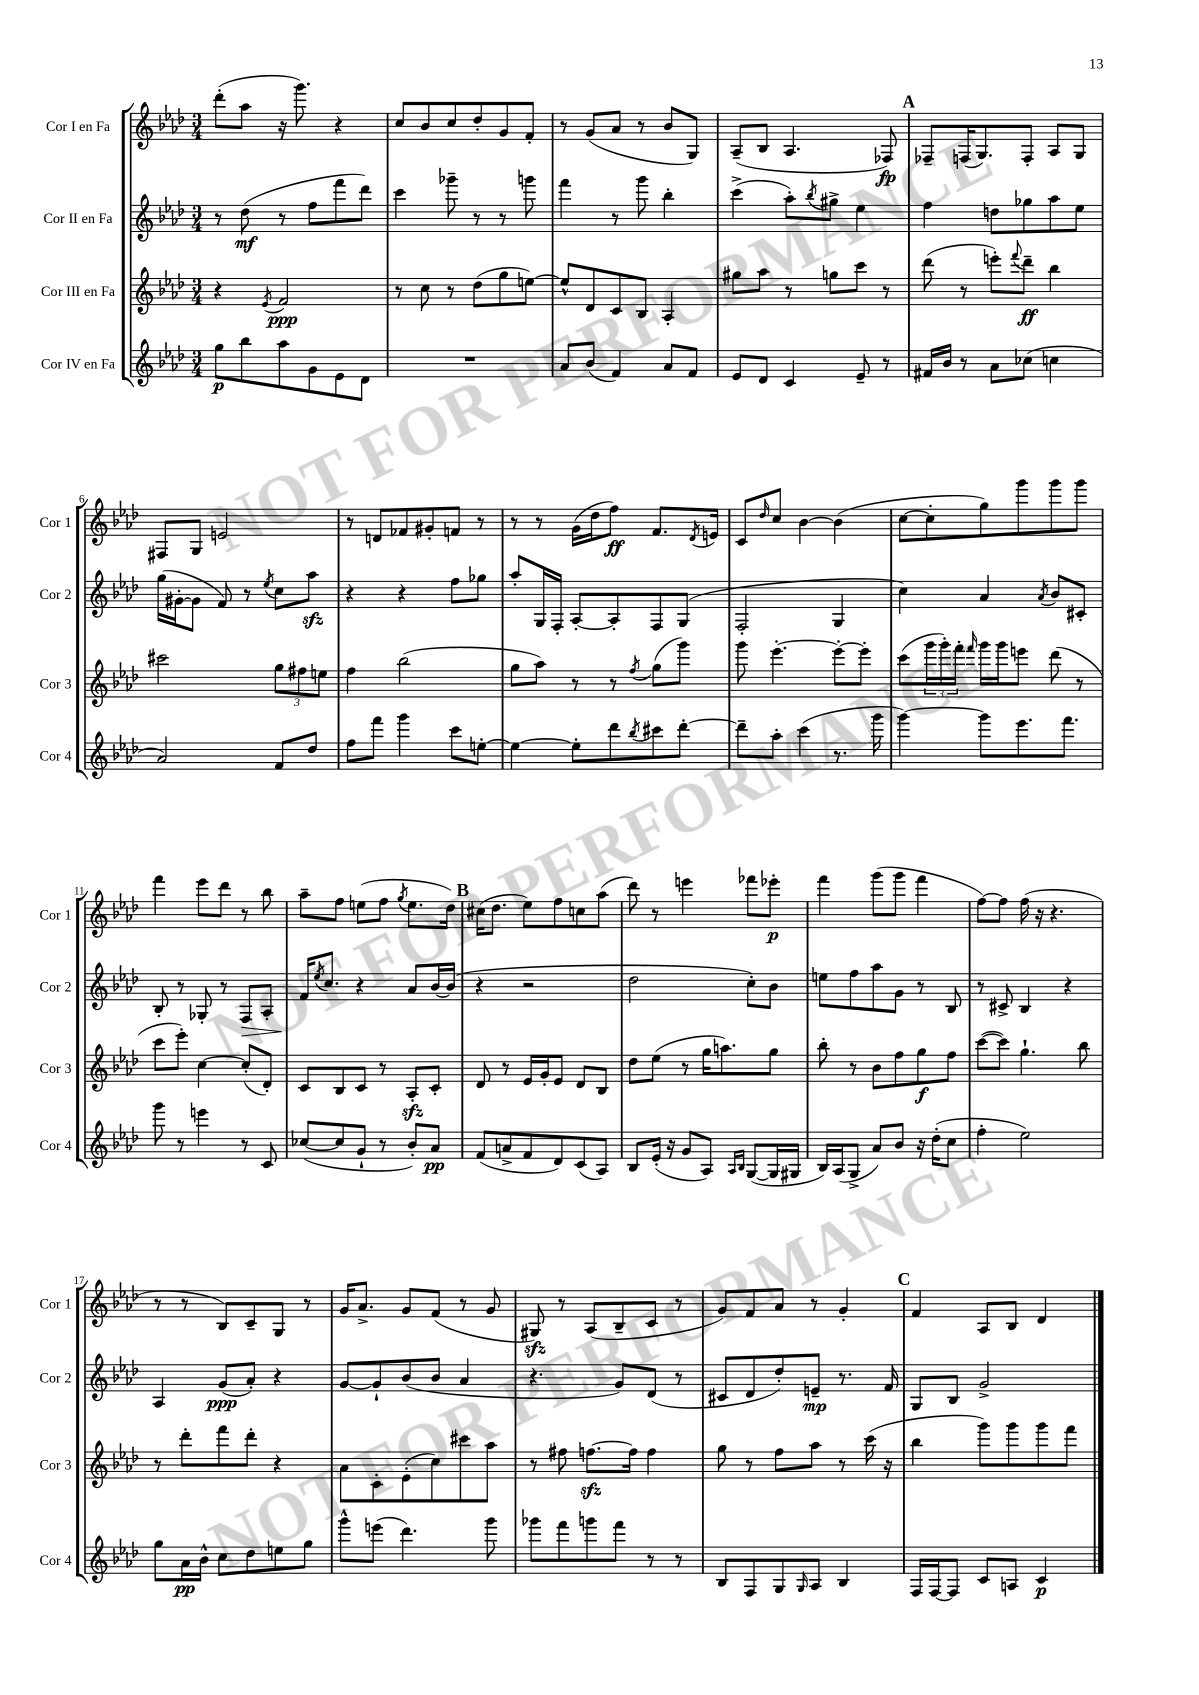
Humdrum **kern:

**kern	**kern	**kern	**kern
*staff4	*staff3	*staff2	*staff1
*clefG2	*clefG2	*clefG2	*clefG2
*k[b-e-a-d-]	*k[b-e-a-d-]	*k[b-e-a-d-]	*k[b-e-a-d-]
*M3/4	*M3/4	*M3/4	*M3/4
8gg\L	4r	8r	(8ddd-'\L
8bb-\	.	(8dd-\	8aa-\J
.	8qe-/	.	.
8aa-\	2f/	8r	16r
.	.	.	8.ggg\)
8g\	.	8ff\L	.
8e-\	.	8fff\	4r
8d-\J	.	8ddd-\J)	.
=	=	=	=
2.r	8r	4ccc\	8cc/L
.	8cc\	.	8b-/
.	8r	8ggg-~\	8cc/
.	(8dd-\L	8r	8dd-'/
.	8gg\	8r	8g/
.	[8ee\J)	8ggg\	8f'/J
=	=	=	=
8a-/L	8ee^^/]L	4fff\	8r
(8b-/J	8d-/	.	(8g/L
4f/)	8c/	8r	8a-/J
.	8B-/J	8ggg\	8r
8a-/L	4A-'/	4bb-'\	8b-/L
8f/J	.	.	8G/J)
=	=	=	=
8e-/L	8gg#\L	(4ccc^\	(8A-~/L
8d-/J	8aa-\J	.	8B-/J
4c/	8r	8aa-'\L)	4.A-/
.	.	8qbb-/	.
.	8gg\L	8gg#^\J	.
8e-~/	8ccc\J	4ee-\	.
8r	8r	.	8F-/)
=	=	=	=
16f#/LL	(8ddd-\	4ff\	8F-~/L
16b-/JJ	.	.	.
8r	8r	.	(16F/K
.	.	.	8.G/)
8a-\L	8eee'\L)	8dd\L	.
.	8qqfff/	.	.
(8cc-\J	8ddd-~\J	8gg-\	8F'/J
4cc\	4bb-\	8aa-\	8A-/L
.	.	8ee-\J	8G/J
=	=	=	=
2a-/)	2ccc#\	(16gg\LL	8F#/L
.	.	[16g#'\J	.
.	.	8g#\]J	8G/J
.	.	8f/)	2e/
.	.	8r	.
.	.	8qee-/	.
8f/L	12gg\L	8cc\L	.
.	12ff#\	.	.
8dd-/J	.	8aa-\J	.
.	12ee\J	.	.
=	=	=	=
8ff\L	4ff\	4r	8r
8fff\J	.	.	8d/L
4ggg\	(2bb-\	4r	8f-/
.	.	.	8g#'/
8ccc\L	.	8ff\L	8f/J
[8ee'\J	.	8gg-\J	8r
=	=	=	=
4ee\_	8gg\L	8aa-'/L	8r
.	8aa-\J)	16G/L	8r
.	.	16F'/JJ	.
8ee'\]L	8r	[8A-'/L	(16g\LL
.	.	.	16dd-\J
8ddd-\	8r	8A-'/]	8ff\J)
8qbb-/	8qff/	.	.
8ccc#\	(8gg\L	8F/	8.f/L
[8ddd-'\J	8ggg\J)	(8G/J	.
.	.	.	8qd-/
.	.	.	16e/Jk
=	=	=	=
8ddd-~\]L	8ggg\	2F'/	8c/L
.	.	.	16qqdd-/
8aa-'\J	[4.eee-'\	.	8cc/J
(4ccc\	.	.	[4b-\
8.r	8eee-'\_L	4G/	(4b-\]
.	8eee-'\]J	.	.
16ggg\	.	.	.
=	=	=	=
[4ggg\)	(8ccc\L	4cc\)	[8cc\L
.	24ggg\L	.	8cc'\]
.	24ggg'\)	.	.
.	24fff'\JJ	.	.
.	16qqfff/	.	.
8ggg\]L	16ggg\LL	4a-/	8gg\)
.	16ggg\J	.	.
8.eee-\	8eee\J	.	8ggg\
.	.	8qa-/	.
.	(8ddd-\	8b-/L	8ggg\
8.fff\J	.	.	.
.	8r	8c#'/J	8ggg\J
=	=	=	=
8ggg\	8ccc\L	8B-'/	4fff\
8r	8eee-'\J)	8r	.
4eee\	[4cc\	8G-'/	8eee-\L
.	.	8r	8ddd-\J
8r	(8cc'/]L	8F/L	8r
8c/	8d-'/J)	8A-'/J	8bb-\
=	=	=	=
([8cc-/L	8c/L	16f/LK	8aa-~\L
.	.	8qee-/	.
.	.	8.cc/J	.
8cc-/]	8B-/	.	8ff\J
8g`/J	8c/J	4r	(8ee\L
8r	8r	.	8ff\J
.	.	.	8qgg/
8b-'/L)	8A-'/L	8a-/L	8.ee\L
8a-/J	8c'/J	[16b-/L	.
.	.	(16b-/]JJ	16dd-\Jk)
=	=	=	=
(8f/L	8d-/	4r	(16cc#\LK
.	.	.	8.dd-\J
8a^/	8r	.	.
8f/	16e-/LL	2r	8ee-\L)
.	16g'/J	.	.
8d-/)	8e-/J	.	8ff\
(8c/	8d-/L	.	8cc\
8A-/J)	8B-/J	.	(8aa-\J
=	=	=	=
8B-/L	8dd-\L	2dd-\	8ddd-\)
(16e-'/Jk	(8ee-\J	.	8r
16r	.	.	.
8g/L	8r	.	4eee\
8A-/J)	16gg\LK	.	.
.	8.aa\)	.	.
16qqA-/LL	.	.	.
16qqB-/JJ	.	.	.
([8G/L	.	8cc'\L)	8fff-\L
16G/]L	8gg\J	8b-\J	8eee-'\J
16G#/JJ	.	.	.
=	=	=	=
16B-/LL)	8bb-'\	8ee\L	4fff\
(16A-/J	.	.	.
8G^/J	8r	8ff\	.
8a-/L)	8b-\L	8aa-\	(8ggg\L
8b-/J	8ff\	8g\J	8ggg\J
16r	8gg\	8r	4fff\
(16dd-'\LK	.	.	.
8cc\J	8ff\J	8B-/	.
=	=	=	=
4ff'\	([8ccc\L	8r	[8ff\L)
.	8ccc\]J)	8c#^/	8ff\]J
2ee-\)	4.gg`\	4B-/	(16ff\
.	.	.	16r
.	.	.	4.r
.	.	4r	.
.	8bb-\	.	.
=	=	=	=
8gg\L	8r	4A-/	8r
16a-\L	8ddd-'\L	.	8r
16b-^^\JJ	.	.	.
8cc\L	8fff\	(8g/L	8B-/L)
8dd-\	8ddd-'\J	8a-'/J)	8c~/
8ee\	4r	4r	8G/J
8gg\J	.	.	8r
=	=	=	=
8ggg^^\L	8a-\L	[8g/L	16g/LK
.	.	.	8.a-^/J
(8eee\J	8c'\	8g`/]	.
4.ddd-\)	(8e-'\	(8b-/	8g/L
.	8cc\)	8b-/J	(8f/J
.	8ccc#\	4a-/	8r
8ggg\	8aa-\J	.	8g/
=	=	=	=
8ggg-\L	8r	4.r	8G#/)
8fff\	8ff#\	.	8r
8ggg\	[8.ff\L	.	(8A-/L
8fff\J	.	8g/L)	8B-~/
.	16ff\]Jk	.	.
8r	4ff\	(8d-/J	8c/J
8r	.	8r	8r
=	=	=	=
8B-/L	8gg\	8c#/L	8g/L)
8F/	8r	8d-/	8f/
8G/	8ff\L	8dd-'/)	8a-/J
16qqG/	.	.	.
8A-/J	8aa-\J	8e~/J	8r
4B-/	8r	8.r	4g'/
.	(16ccc\	.	.
.	16r	16f/	.
=	=	=	=
16F/LL	4bb-\	8G/L	4f/
[16F/J	.	.	.
8F/]J	.	8B-/J	.
8c/L	8ggg\L)	2g^/	8A-/L
8A/J	8ggg\	.	8B-/J
4c/	8ggg\	.	4d-/
.	8fff\J	.	.
==	==	==	==
*-	*-	*-	*-
